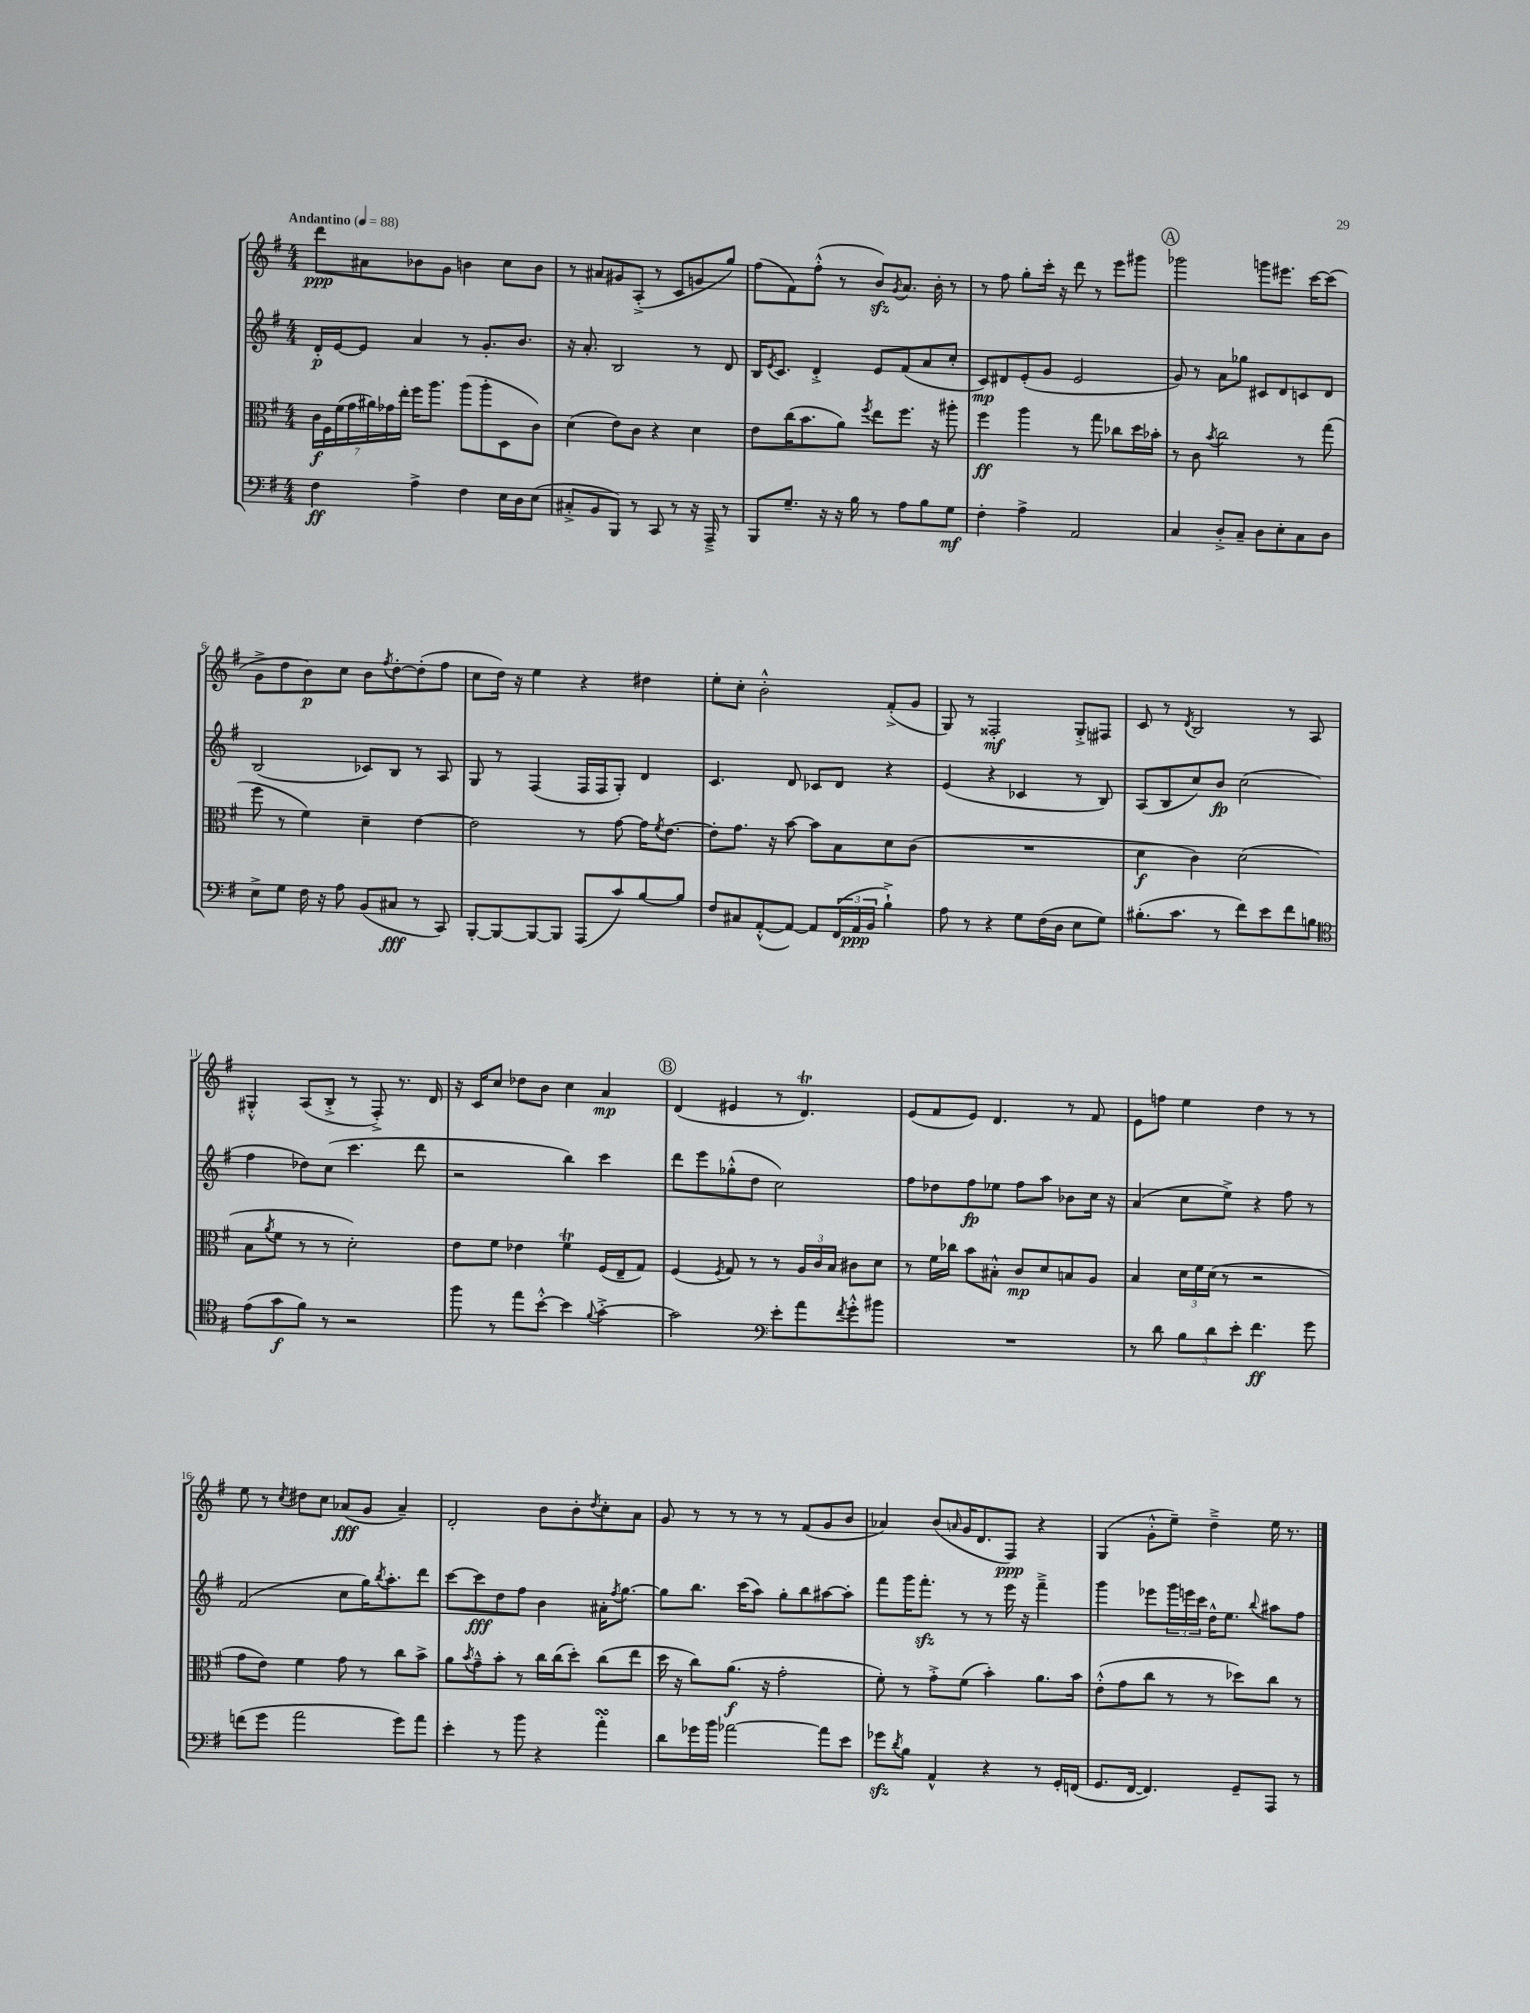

**kern	**kern	**kern	**kern
*staff4	*staff3	*staff2	*staff1
*clefF4	*clefC3	*clefG2	*clefG2
*k[f#]	*k[f#]	*k[f#]	*k[f#]
*M4/4	*M4/4	*M4/4	*M4/4
*MM88	*MM88	*MM88	*MM88
4F#\	28c\LL	16d'/LL	8ddd\L
.	28F#\	.	.
.	.	[16e/J	.
.	(28f#\	.	.
.	28g\	.	.
.	.	8e/]J	8a#\
.	28a#\)	.	.
.	28g-\	.	.
.	28ee'\JJ	.	.
4A^\	16ff#\LK	4a/	8b-\
.	8.aa\J	.	.
.	.	.	8g\J
4F#\	(8aa\L	8r	4b\
.	8aa'\	8.g'/L	.
16E\LL	8D\	.	8cc\L
16D\J	.	8.b/J	.
(8E\J	8c\J)	.	8b\J
=	=	=	=
8C#'^/L	(4d\	16r	8r
.	.	8.a'/	.
8BB/	.	.	8a#/L
8BBB/J)	8e\L)	2B/	8g#/
8r	8c\J	.	(8A'^/J
8CC/	4r	.	8r
8r	.	.	8c/L
16r	4d\	8r	8g/
16AAA~^/	.	.	.
8r	.	8d/	8gg/J)
=	=	=	=
8BBB/L	8e\L	16B/LK	(8ff#\L
.	.	8qe/	.
.	.	8.c/J	.
8.G~/J	(16cc\K	.	8f#\)
.	8.b\	.	.
.	.	4d'^/	(8ff#'^^\J
16r	.	.	.
16r	8a\J)	.	8r
16B\	.	.	.
.	8qff#/	.	.
8r	8ee\L	8e/L	8b/L)
.	.	.	8qg/
8A\L	8.ff#\J	(8f#/	8.a/J
8B\	.	8a/	.
.	16r	.	16b'\
8G\J	8aa#'\	8cc'/J	8r
=	=	=	=
4F#'\	4ff#\	8c/L)	8r
.	.	8d#/	8ff#\
4A^\	4aa\	(8e'/	8gg'\L
.	.	8g/J	16ccc'\Jk
.	.	.	16r
2AA/	8r	2e/	8ddd\
.	8gg\	.	8r
.	8cc-\L	.	8eee\L
.	16dd\L	.	8ggg#\J
.	16b-'\JJ	.	.
=	=	=	=
4C/	8r	8g/)	2ggg-\
.	8c\	8r	.
.	8qb/	.	.
8D'^/L	2cc\	8a\L	.
8C~/J	.	8gg-\J	.
8D\L	.	8c#/L	8ggg\L
8E'\	.	8d/	8.eee#\J
8C\	8r	8c/	.
.	.	.	[16ccc\LK
8D\J	(8gg\	8d/J	(8ccc\]J
=	=	=	=
8E^\L	8ff#\	(2B/	8g^\L
8G\J	8r	.	8dd\
16F#\	4f#\)	.	8b\)
16r	.	.	.
8A\	.	.	8cc\J
(8BB/L	4d~\	8c-/L)	8b\L
.	.	.	8qff#/
8C#/J	.	8B/J	[8dd'\
8r	[4e\	8r	(8dd'\]
8CC/)	.	8A/	8ff#\J
=	=	=	=
[8BBB'/L	2e\]	8G/	8cc\L
8BBB/_	.	8r	16dd\Jk)
.	.	.	16r
8BBB/_	.	(4F#/	4ee\
8BBB/]J	.	.	.
(8AAA/L	8r	16F#/LL	4r
.	.	16F#/J	.
8c/)	[8g\	8G'/J)	.
[8B/	16g\]LK	4d/	4dd#\
.	8qf#/	.	.
.	[8.e\J	.	.
8B/]J	.	.	.
=	=	=	=
8F#/L	8e'\]L	4.c/	8ee'\L
8C#/	8.g\J	.	8cc'\J
([8AA'^^/	.	.	2b'^^\
.	16r	.	.
8AA/_J)	[8b\	8d/	.
8AA/]L	8b\]L	8c-/L	.
(24FF#/L	8B\	8d/J	.
24AA/	.	.	.
24BB/JJ	.	.	.
4B`^\)	8d\	4r	(8f#'^/L
.	(8c\J	.	8g/J
=	=	=	=
8A\	1r	(4e/	8G/)
8r	.	.	8r
4r	.	4r	2F##'/
8G\L	.	4c-/	.
(16F#\L	.	.	.
16D\JJ	.	.	.
8E\L	.	8r	8G'^/L
8G\J)	.	8B/)	8F#/J
=	=	=	=
(8.B#'\L	4d\	(8A/L	8c/
.	.	8B/	8r
8.c\J	.	.	.
.	.	.	8qd/
.	4c\)	8cc/)	2B/
8r	.	8b/J	.
8f#\L)	(2d\	(2cc\	.
8e\	.	.	.
8f#\	.	.	8r
8B\J	.	.	8A/
=	=	=	=
*clefC4	*	*	*
(8e\L	8B\L	4ff#\	4G#'^^/
.	8qa/	.	.
8g\	8f#\J	.	.
8f#\J)	8r	8dd-\L)	(8A/L
8r	8r	(8cc\J	8B'^/J
2r	2d'\)	4.ccc\	8r
.	.	.	8F#'^/)
.	.	.	8.r
.	.	8ddd\	.
.	.	.	16d/
=	=	=	=
8ff#\	8e\L	2r	16r
.	.	.	16c/LK
8r	8f#\J	.	8cc/J
8ee\L	4e-\	.	8dd-\L
[8b'^^\J	.	.	8b\J
4b\]	4f#\	4bb\)	4cc\
8qqf#/	.	.	.
[4g'^\	(16F#/LL	4ccc\	4a/
.	16E~/J	.	.
.	8G/J)	.	.
=	=	=	=
2g\]	(4F#/	8ddd\L	(4d/
.	.	8eee\	.
.	8qF#/	.	.
.	8G/)	(8gg-'^^\	4e#/
.	8r	8dd\J	.
*clefF4	*	*	*
8e'\L	8r	2cc\)	8r
8a\	24A/LL	.	4.d/)
.	24c/	.	.
.	24B/JJ	.	.
8qf#/	.	.	.
8g'^^\	8c#\L	.	.
8b#\J	8d\J	.	.
=	=	=	=
1r	8r	8ff#\L	(8e/L
.	16f#\LL	8dd-\	8f#/
.	16cc-\JJ	.	.
.	8b\L	8ff#\	8e/J)
.	8B#'^^\J	8ee-\J	4.d/
.	8c/L	8ff#\L	.
.	8d/	8aa\J	.
.	8B/	8b-\L	8r
.	8A/J	16cc\Jk	8f#/
.	.	16r	.
=	=	=	=
8r	4B/	(4a/	8e\L
8d\	.	.	8ff\J
12B\L	24d\LL	8cc\L	4ee\
.	24f#\	.	.
12d\	(24d\JJ	.	.
.	8r	8ee^\J)	.
12e'\J	.	.	.
4.f#\	2r	4r	4dd\
.	.	8ff#\	8r
8g\	.	8r	8r
=	=	=	=
(8f\L	8g\L	(2f#/	8ee\
8g\J	8e\J)	.	8r
.	.	.	8qcc/
2a\	4f#\	.	8dd#\L
.	.	.	8cc\J
.	8g\	8cc\L	(8a-/L
.	8r	16gg\K)	8g/J
.	.	8qbb/	.
.	.	8.aa'\	.
8g\L)	8cc\L	.	4a-~/)
8a\J	8b^\J	8ddd\J	.
=	=	=	=
4e'\	8a\L	[8ccc\L	2d'/
.	8qb/	.	.
.	8g~^^\	8ccc\]	.
8r	8b'\J	8dd\	.
8b\	8r	8ff#\J	.
4r	16cc\LL	4b\	8b\L
.	(16cc\J	.	.
.	8dd'\J)	.	8b'\
.	.	.	8qdd/
4a'\	(8cc\L	16a#'\LK	8cc'\
.	.	8qff#/	.
.	.	[8.gg\J	.
.	8ee\J	.	8a\J
=	=	=	=
8d\L	16dd\	8gg\]L	8g/
.	16r	.	.
16g-\L	8cc\L)	8.bb\J	8r
16b\JJ	.	.	.
[2a-\	(8.a\J	.	8r
.	.	(16ccc\LK	.
.	.	8aa\J)	8r
.	16r	.	.
.	2g'\	8gg'\L	8r
.	.	8bb\	(8f#/L
8a-\]L	.	[8aa#\	8g/
8e\J	.	8aa#'\]J	8b/J
=	=	=	=
8g-\L	8f#'\)	8fff#\L	4a-/)
8qd/	.	.	.
8B\J	8r	16ggg\K	.
.	.	8.fff#'\J	.
4AA^^/	8g'^\L	.	(8b/L
.	.	.	16qqa/
.	(8f#\J	8r	16g/K
.	.	.	8.d/
4r	4b'\)	8r	.
.	.	16eee\	8F#/J)
.	.	16r	.
8r	8.a\L	4fff#~^\	4r
16GG'/LL	.	.	.
(16FF/JJ	16b\Jk	.	.
=	=	=	=
8.GG/L	(8e'^^\L	4ggg\	(4G/
.	8g\	.	.
[16FF#/Jk	.	.	.
4.FF#/])	8cc\J	8eee-\L	8g'^^\L
.	8r	24ggg\L	8ee~\J)
.	.	24eee\	.
.	.	24ccc\JJ	.
.	8r	16dd^^\LK	4dd~^\
.	.	8.ee\J	.
8GG~/L	8dd-\L)	.	.
.	.	8qqbb/	.
8AAA/J	8cc\J	8aa#\L	16ee\
.	.	.	8.r
8r	8r	8ff#\J	.
==	==	==	==
*-	*-	*-	*-
